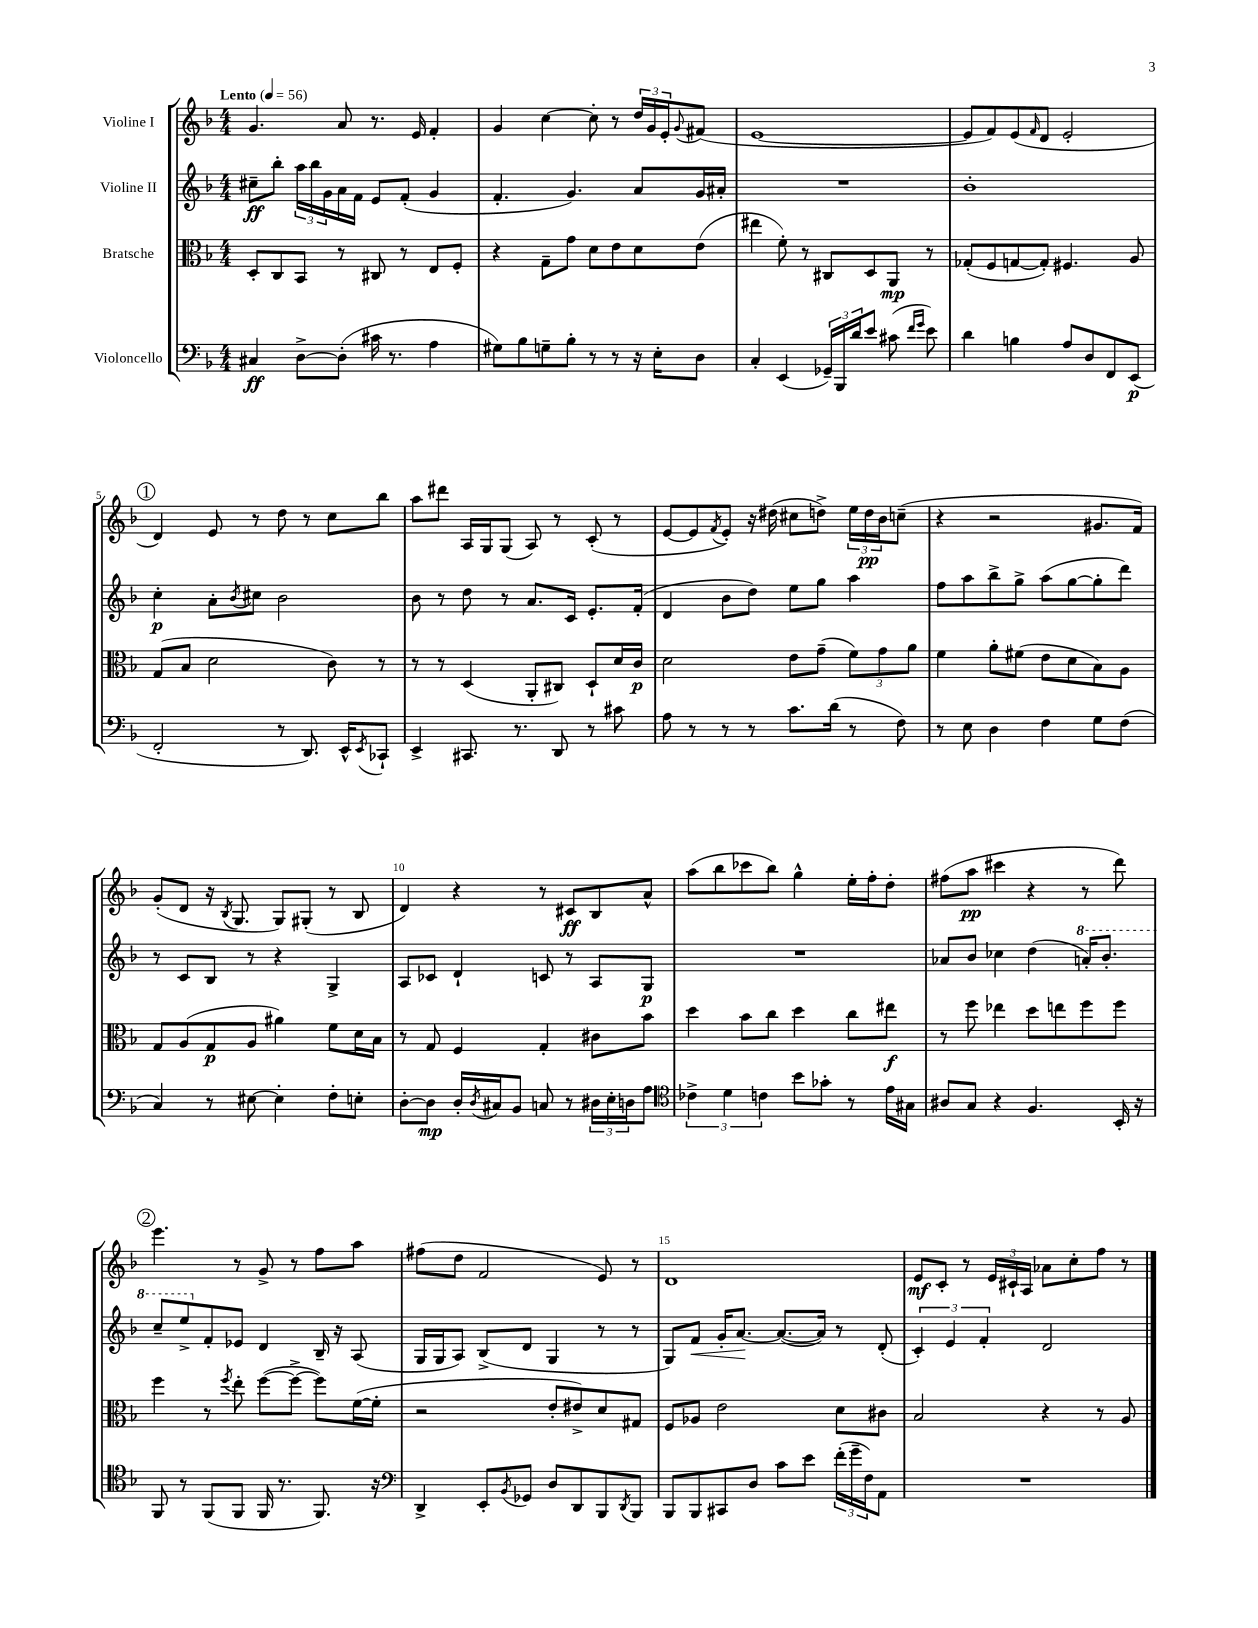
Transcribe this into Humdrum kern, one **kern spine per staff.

**kern	**kern	**kern	**kern
*staff4	*staff3	*staff2	*staff1
*clefF4	*clefC3	*clefG2	*clefG2
*k[b-]	*k[b-]	*k[b-]	*k[b-]
*M4/4	*M4/4	*M4/4	*M4/4
*MM56	*MM56	*MM56	*MM56
4C#/	8D'/L	8cc#~\L	4.g/
.	8C/	8bb-'\J	.
[8D^\L	8BB-/J	24aa\LL	.
.	.	24bb-\	.
.	.	24g\	.
(8D'\]J	8r	16a\	8a/
.	.	16f\JJ	.
16c#\	8C#/	8e/L	8.r
8.r	.	.	.
.	8r	(8f'/J	.
.	.	.	16e/
4A\	8E/L	4g/	4f'/
.	8F'/J	.	.
=	=	=	=
8G#\L)	4r	4.f'/	4g/
8B-\	.	.	.
8G~\	8G~\L	.	[4cc\
8B-'\J	8g\J	4.g/)	.
8r	8d\L	.	8cc'\]
8r	8e\	.	8r
16r	8d\	8a/L	24dd/LL
.	.	.	24g/
16E'\LK	.	.	.
.	.	.	24e'/J
.	.	.	8qqg/
8D\J	(8e\J	16g/L	(8f#/J
.	.	16a#'/JJ	.
=	=	=	=
4C'/	4ee#\	1r	[1e
(4EE/	8f'\)	.	.
.	8r	.	.
24GG-~/LL)	8C#/L	.	.
24BBB-/	.	.	.
24d/J	.	.	.
8e/J	8D/	.	.
(8c#\	8AA/J	.	.
16qqf/LL	.	.	.
16qqg/JJ	.	.	.
8e\)	8r	.	.
=	=	=	=
4d\	(8G-'/L	1b-'	8e/]L
.	8F/	.	8f/)
4B\	[8G/	.	(8e/
.	.	.	16qqf/
.	8G'/]J)	.	8d/J
8A/L	4.F#/	.	2e'/
8D/	.	.	.
8FF/	.	.	.
(8EE/J	8A/	.	.
=	=	=	=
2FF'/	(8G/L	4cc'\	4d/)
.	8B-/J	.	.
.	2d\	8a'\L	8e/
.	.	8qb-/	.
.	.	8cc#\J	8r
8r	.	2b-\	8dd\
8.DD/)	.	.	8r
.	8c\)	.	8cc\L
16EE^^/LK	.	.	.
8qEE/	.	.	.
8CC-`/J	8r	.	8bb-\J
=	=	=	=
4EE^/	8r	8b-\	8aa\L
.	8r	8r	8ddd#\J
8.CC#/	(4D/	8dd\	16A/LL
.	.	.	16G/J
.	.	8r	(8G/J
8.r	.	.	.
.	8AA'/L	8.a/L	8A/)
8DD/	8C#/J)	.	8r
.	.	16c/Jk	.
8r	8D`/L	8.e'/L	(8c'/
8c#\	16d/L	.	8r
.	16c/JJ	(16f'/Jk	.
=	=	=	=
8A\	2d\	4d/	[8e/L
8r	.	.	8e/]
.	.	.	8qf/
8r	.	8b-\L	8e'/J)
8r	.	8dd\J)	16r
.	.	.	(16dd#\
8.c\L	8e\L	8ee\L	8cc#\L
.	(8g~\J	8gg\J	8dd^\J)
(16d\Jk	.	.	.
8r	12f\L)	4aa\	24ee\LL
.	.	.	24dd\
.	12g\	.	24b-\J
8F\)	.	.	(8cc~\J
.	12a\J	.	.
=	=	=	=
8r	4f\	8ff\L	4r
8E\	.	8aa\	.
4D\	8a'\L	8bb-^\	2r
.	(8f#\J	8gg^\J	.
4F\	8e\L	(8aa\L	.
.	8d\	[8gg\	.
8G\L	8B-\)	8gg'\]	8.g#/L
(8F\J	8A\J	8ddd\J)	.
.	.	.	16f/Jk)
=	=	=	=
4C/)	8G/L	8r	(8g'/L
.	(8A/	8c/L	8d/J
8r	8G/	8B-/J	16r
.	.	.	8qB-/
.	.	.	8.G/
[8E#\	8A/J	8r	.
4E#'\]	4a#\)	4r	8G/L)
.	.	.	(8G#'/J
8F'\L	8f\L	4G^/	8r
8E'\J	16d\L	.	8B-/
.	16B-\JJ	.	.
=	=	=	=
[8D'\L	8r	8A/L	4d/)
8D\]J	8G/	8c-/J	.
16D'/LL	4F/	4d`/	4r
8qD/	.	.	.
16C#/J	.	.	.
8BB-/J	.	.	.
8C/	4G'/	8c/	8r
8r	.	8r	8c#/L
24D#\LL	8c#\L	8A/L	8B-/
24E'\	.	.	.
24D\J	.	.	.
8A\J	8b-\J	8G/J	8a^^/J
=	=	=	=
*clefC4	*	*	*
6c-^\	4dd\	1r	(8aa\L
.	.	.	8bb-\
6d\	.	.	.
.	8b-\L	.	8ccc-\
6c\	.	.	.
.	8cc\J	.	8bb-\J)
8b-\L	4dd\	.	4gg^^\
8g-'\J	.	.	.
8r	8cc\L	.	16ee'\LL
.	.	.	16ff'\J
16e\LL	8ee#\J	.	8dd'\J
16G#\JJ	.	.	.
=	=	=	=
8A#/L	8r	8a-/L	(8ff#\L
8G/J	8ff\	8b-/J	8aa\J
4r	4ee-\	4cc-\	4ccc#\
4.F/	8dd\L	(4dd\	4r
.	8ee\	.	.
.	8ff\	16aa'/LK)	8r
.	.	8.bb-'/J	.
16BB-'/	8ff\J	.	8ddd\)
16r	.	.	.
=	=	=	=
8FF/	4ff\	8ccc~/L	4.eee\
8r	.	8eee^/	.
(8FF/L	8r	8f'/	.
.	8qff/	.	.
8FF/J	8ee'\	8e-/J	8r
16FF/	([8ff\L	4d/	8g^/
8.r	.	.	.
.	8ff^\_J	.	8r
8.FF/)	8ff\]L)	16B-~/	8ff\L
.	.	16r	.
.	([16f\L	(8A/	8aa\J
16r	16f'\]JJ	.	.
=	=	=	=
*clefF4	*	*	*
4DD^/	2r	16G/LL	(8ff#\L
.	.	16G/J	.
.	.	8A/J)	8dd\J
8EE'/L	.	(8B-^/L	2f/
8qBB-/	.	.	.
8GG-/J	.	8d/J	.
8D/L	8e'/L	4G/	.
8DD/	8e#^/)	.	.
8BBB-/	8d/	8r	8e/)
8qDD/	.	.	.
8BBB-/J	8G#/J	8r	8r
=	=	=	=
8BBB-/L	8F/L	8G/L)	1d
8BBB-/	8A-/J	8f/J	.
8CC#/	2e\	16g'/LK	.
.	.	[8.a/J	.
8D/J	.	.	.
8c\L	.	(8.a/_L	.
8e\J	.	.	.
.	.	16a/]Jk)	.
(24f'\LL	8d\L	8r	.
24g~\	.	.	.
24F\J)	.	.	.
8AA\J	8c#\J	(8d'/	.
=	=	=	=
1r	2B-/	6c'/)	8e/L
.	.	.	8c'/J
.	.	6e/	.
.	.	.	8r
.	.	6f'/	.
.	.	.	24e/LL
.	.	.	24c#`/
.	.	.	24A/JJ
.	4r	2d/	8a-\L
.	.	.	8cc'\
.	8r	.	8ff\J
.	8A/	.	8r
==	==	==	==
*-	*-	*-	*-
